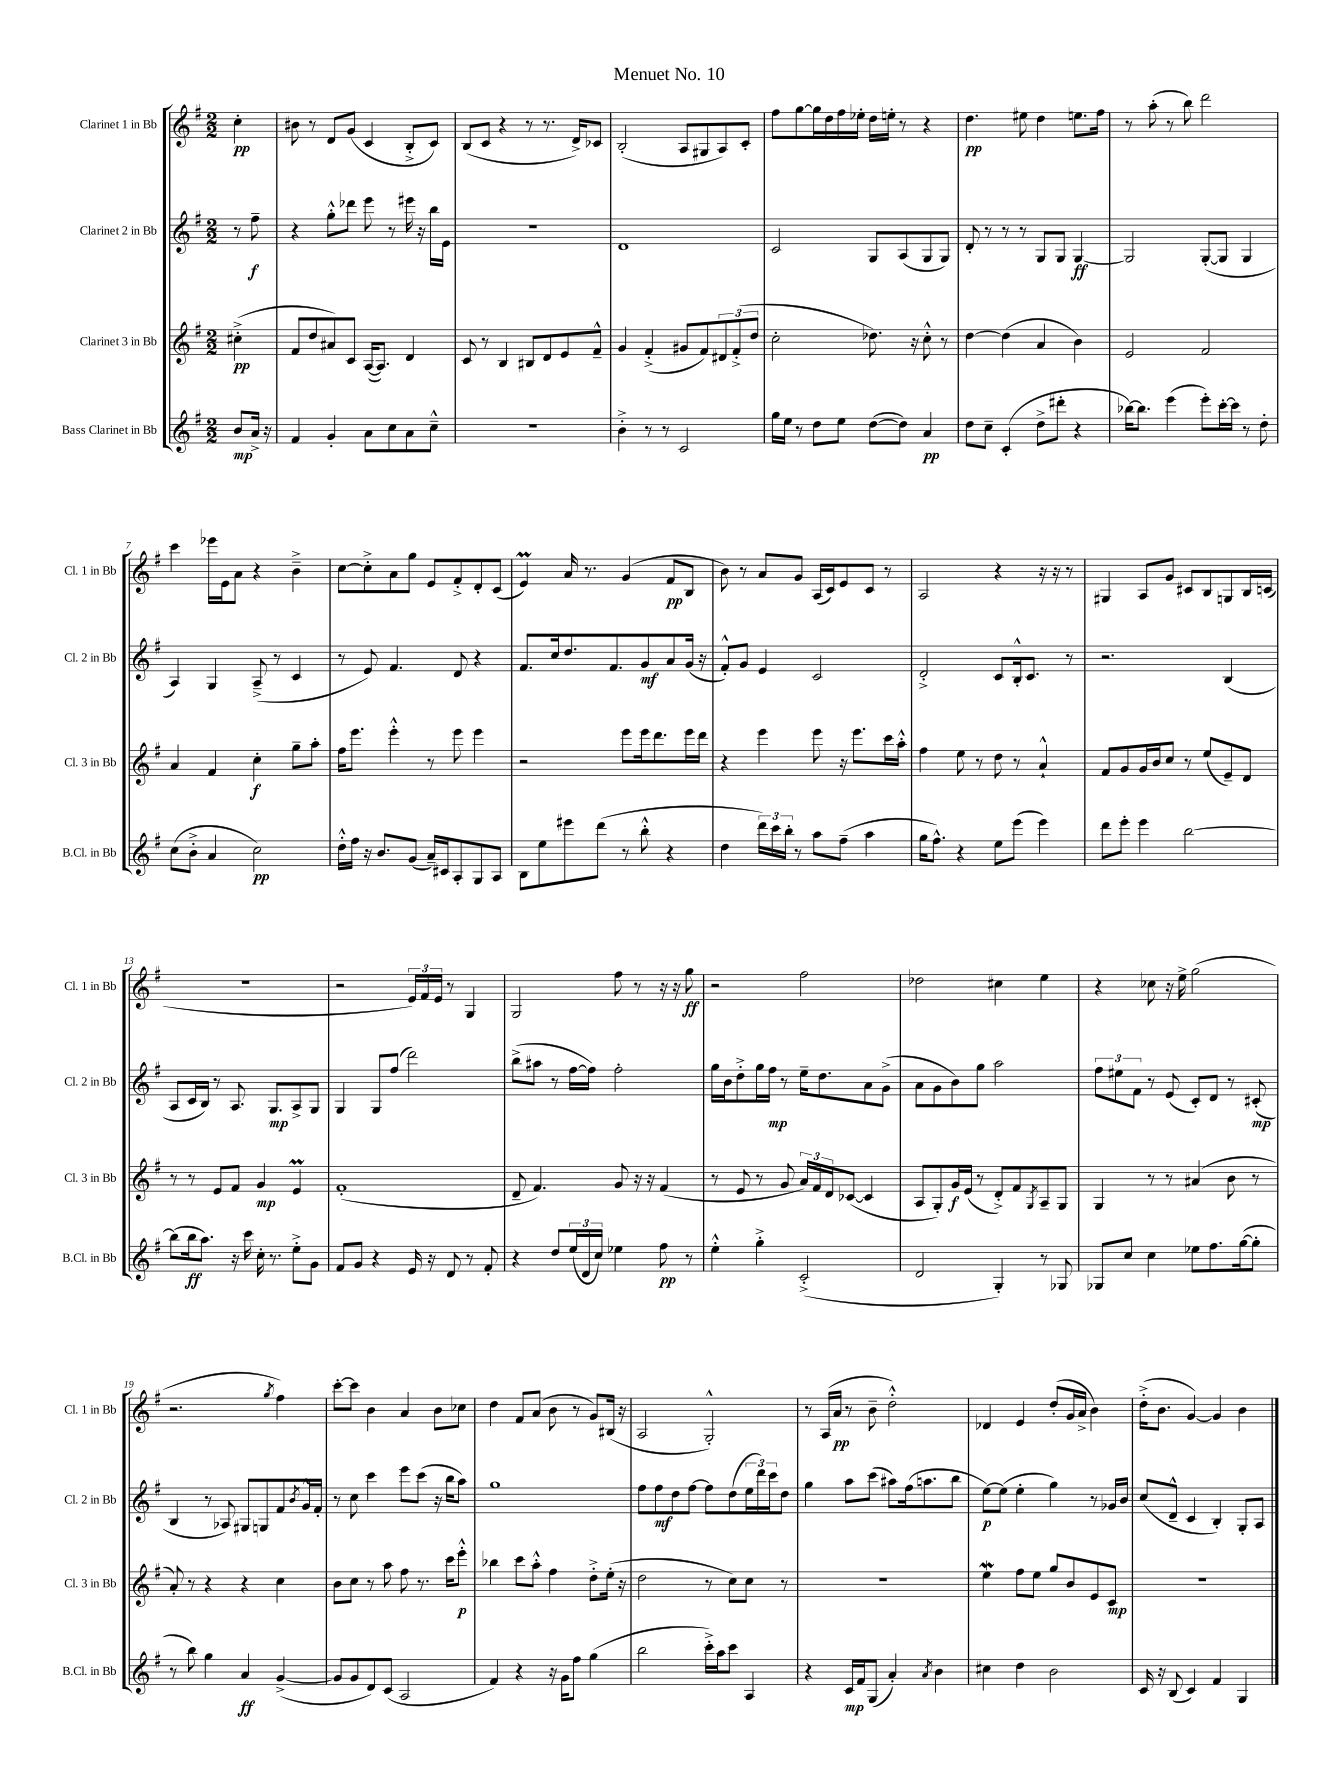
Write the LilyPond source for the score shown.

\header { title = "Menuet No. 10" }
<<
\new StaffGroup <<
\new Staff = "s0" \with { instrumentName = "Clarinet 1 in Bb" shortInstrumentName = "Cl. 1 in Bb" } {
    \clef treble \key g \major \numericTimeSignature \time 2/2 \partial 4
    c''4-.\pp |
    bis'8 r8 d'8 g'8( c'4 b8-.-> c'8) |
    b8( c'8 r4 r8 r8. d'16->) ces'8 |
    b2-.( a8 gis8 a8) c'8-. |
    fis''8 g''8~ g''16 d''16 fis''16 ees''16-. d''16 e''16-. r8 r4 |
    d''4.\pp eis''8 d''4 e''8. fis''16 |
    r8 a''8-.( r8 b''8) d'''2 |
    c'''4 ees'''16 e'16 a'8 r4 b'4---> |
    c''8~ c''8-.-> a'8 g''8 e'8 fis'8-.-> d'8-. c'8( |
    e'4\prall) a'16 r8. g'4( fis'8\pp b8 |
    b'8) r8 a'8 g'8 a16( c'16) e'8 c'8 r8 |
    a2 r4 r16 r16 r8 |
    gis4 a8 g'8 cis'8 b8 g8 b16 c'16( |
    R1 |
    r2 \tuplet 3/2 { e'16) fis'16 e'16 } r8 g4 |
    g2 fis''8 r8 r16 r16 g''8\ff |
    r2 fis''2 |
    des''2 cis''4 e''4 |
    r4 ces''8 r16 e''16-> g''2( |
    r2. \acciaccatura { g''8 } fis''4) |
    c'''8~-. c'''8 b'4 a'4 b'8 ces''8 |
    d''4 fis'8 a'8( b'8 r8 g'8) bis16( r16 |
    a2 g2-.-^) |
    r8 a16( a'16\pp r8 b'8-- d''2-.-^) |
    des'4 e'4 d''8-.( g'16 a'16-> b'4) |
    d''16-.->( b'8. g'4~) g'4 b'4 \bar "|." |
}
\new Staff = "s1" \with { instrumentName = "Clarinet 2 in Bb" shortInstrumentName = "Cl. 2 in Bb" } {
    \clef treble \key g \major \numericTimeSignature \time 2/2 \partial 4
    r8 fis''8--\f |
    r4 g''8-.-^ des'''8 e'''8 r8 eis'''16 r16 b''16 e'16 |
    r1 |
    d'1 |
    c'2 g8 a8( g8 g8) |
    d'8-. r8 r8 r8 g8 g8 g4~\ff |
    g2 g8~-.( g8 g4 |
    a4) g4 a8--->( r8 c'4 |
    r8 e'8) fis'4. d'8 r4 |
    fis'8. c''16 d''8. fis'8. g'8\mf a'8 g'16( r16 |
    fis'8-.-^) g'8 e'4 c'2 |
    d'2-.-> c'8 b16-.-^ c'8. r8 |
    r2. b4( |
    a8 c'16 b16) r8 a8. g8.\mp a8-> g8 |
    g4 g8 fis''8( d'''2) |
    b''8->( ais''8 r8 fis''16~ fis''16) fis''2-. |
    g''16 b'16 d''8-.-> g''16 fis''16\mp r8 e''16-- d''8. a'8 g'8->( |
    a'8 g'8 b'8) g''8 a''2 |
    \tuplet 3/2 { fis''8 eis''8 fis'8 } r8 e'8( c'8-.) d'8 r8 cis'8-.\mp( |
    b4 r8 aes8) gis8 g8 fis'8 \acciaccatura { b'8 } g'16-^ fis'16-. |
    r8 c''8 c'''4 e'''8 c'''8( r16 b''16 a''8) |
    g''1 |
    fis''8 fis''8\mf d''8 fis''8~ fis''8 d''8( \tuplet 3/2 { e''16 d'''16) c'''16 } d''8 |
    g''4 a''8 c'''8( ais''8) fis''16( a''8. b''8 |
    e''8~\p) e''8( e''4-. g''4) r8 ges'16 b'16 |
    c''8( d'8---^ c'4 b4-.) g8-. a8 \bar "|." |
}
\new Staff = "s2" \with { instrumentName = "Clarinet 3 in Bb" shortInstrumentName = "Cl. 3 in Bb" } {
    \clef treble \key g \major \numericTimeSignature \time 2/2 \partial 4
    cis''4-.->\pp( |
    fis'8 d''8 ais'8) c'8 a16~( a8.) d'4 |
    c'8 r8 b4 bis8 d'8 e'8 fis'8---^ |
    g'4 fis'4-.->( gis'8 fis'8) \tuplet 3/2 { dis'8 fis'8-.->( d''8 } |
    c''2-. des''8.) r16 c''8-.-^ r8 |
    d''4~ d''4( a'4 b'4) |
    e'2 fis'2 |
    a'4 fis'4 c''4-.\f g''8-- a''8-. |
    fis''16 e'''8. e'''4-.-^ r8 e'''8 e'''4 |
    r2 e'''8 e'''16 d'''8. e'''16 d'''16 |
    r4 e'''4 e'''8 r16 e'''8. c'''16 a''16-.-^ |
    fis''4 e''8 r8 d''8 r8 a'4-!-^ |
    fis'8 g'8 g'16 b'16 c''8 r8 e''8( e'8--) d'8 |
    r8 r8 e'8 fis'8 g'4\mp e'4\prall |
    fis'1-.( |
    d'8-- fis'4.) g'8 r16 r16 fis'4( |
    r8 e'8 r8 g'8 \tuplet 3/2 { a'16) fis'16 d'16 } ces'8~( ces'4 |
    a8 g8-.) g'16\f e'16( r8 d'8-.->) fis'8 \acciaccatura { g8 } a8-- g8 |
    g4 r8 r8 ais'4( b'8 r8 |
    a'8-.) r8 r4 r4 c''4 |
    b'8 c''8 r8 a''8 fis''8 r8. c'''16 e'''8-.-^\p |
    bes''4 c'''8 a''8-.-^ fis''4 d''8-.-> e''16-.( r16 |
    d''2 r8 c''8) c''8 r8 |
    r1 |
    e''4\mordent fis''8 e''8 g''8 b'8 e'8 c'8\mp |
    R1 \bar "|." |
}
\new Staff = "s3" \with { instrumentName = "Bass Clarinet in Bb" shortInstrumentName = "B.Cl. in Bb" } {
    \clef treble \key g \major \numericTimeSignature \time 2/2 \partial 4
    b'8\mp a'16-> r16 |
    fis'4 g'4-. a'8 c''8 a'8 c''8---^ |
    r1 |
    b'4-.-> r8 r8 c'2 |
    g''16 e''16 r8 d''8 e''8 d''8~( d''8) a'4\pp |
    d''8 c''8-- c'4-.( d''8-> dis'''8-. r4 |
    bes''16~) bes''8. e'''4( e'''8-.) c'''16~-. c'''16 r8 d''8-. |
    c''8( b'8-.-> a'4 c''2\pp) |
    d''16-.-^ fis''16 r16 b'8. g'8( a'16--) cis'16 a8-. g8 a8 |
    b8 e''8 eis'''8 d'''8( r8 b''8-.-^ r4 |
    d''4 \tuplet 3/2 { d'''16) c'''16 b''16-. } r8 a''8 fis''8--( a''4 |
    g''16 fis''8.-^) r4 e''8 e'''8( e'''4) |
    d'''8 e'''8-. e'''4 b''2~ |
    b''8( b''16\ff a''8.) r16 c'''16 c''16-. r8. e''8-.-> g'8 |
    fis'8 g'8 r4 e'16 r16 d'8 r8 fis'8-. |
    r4 d''8 \tuplet 3/2 { e''16( d'16 c''16) } ees''4 fis''8\pp r8 |
    e''4-.-^ g''4-.-> c'2-.->( |
    d'2 g4-.) r8 ges8 |
    ges8 c''8 c''4 ees''8 fis''8. g''16~( g''8-. |
    r8 b''8) g''4 a'4\ff g'4~->( |
    g'8 g'8 d'8) c'8( a2 |
    fis'4) r4 r16 g'16 fis''8 g''4( |
    b''2 c'''16-.->) a''16 c'''8 a4 |
    r4 c'16\mp fis'16 g8( a'4-.) \acciaccatura { a'8 } b'4 |
    cis''4 d''4 b'2 |
    c'16 r16 b8( c'4) fis'4 g4 \bar "|." |
}
>>
>>
